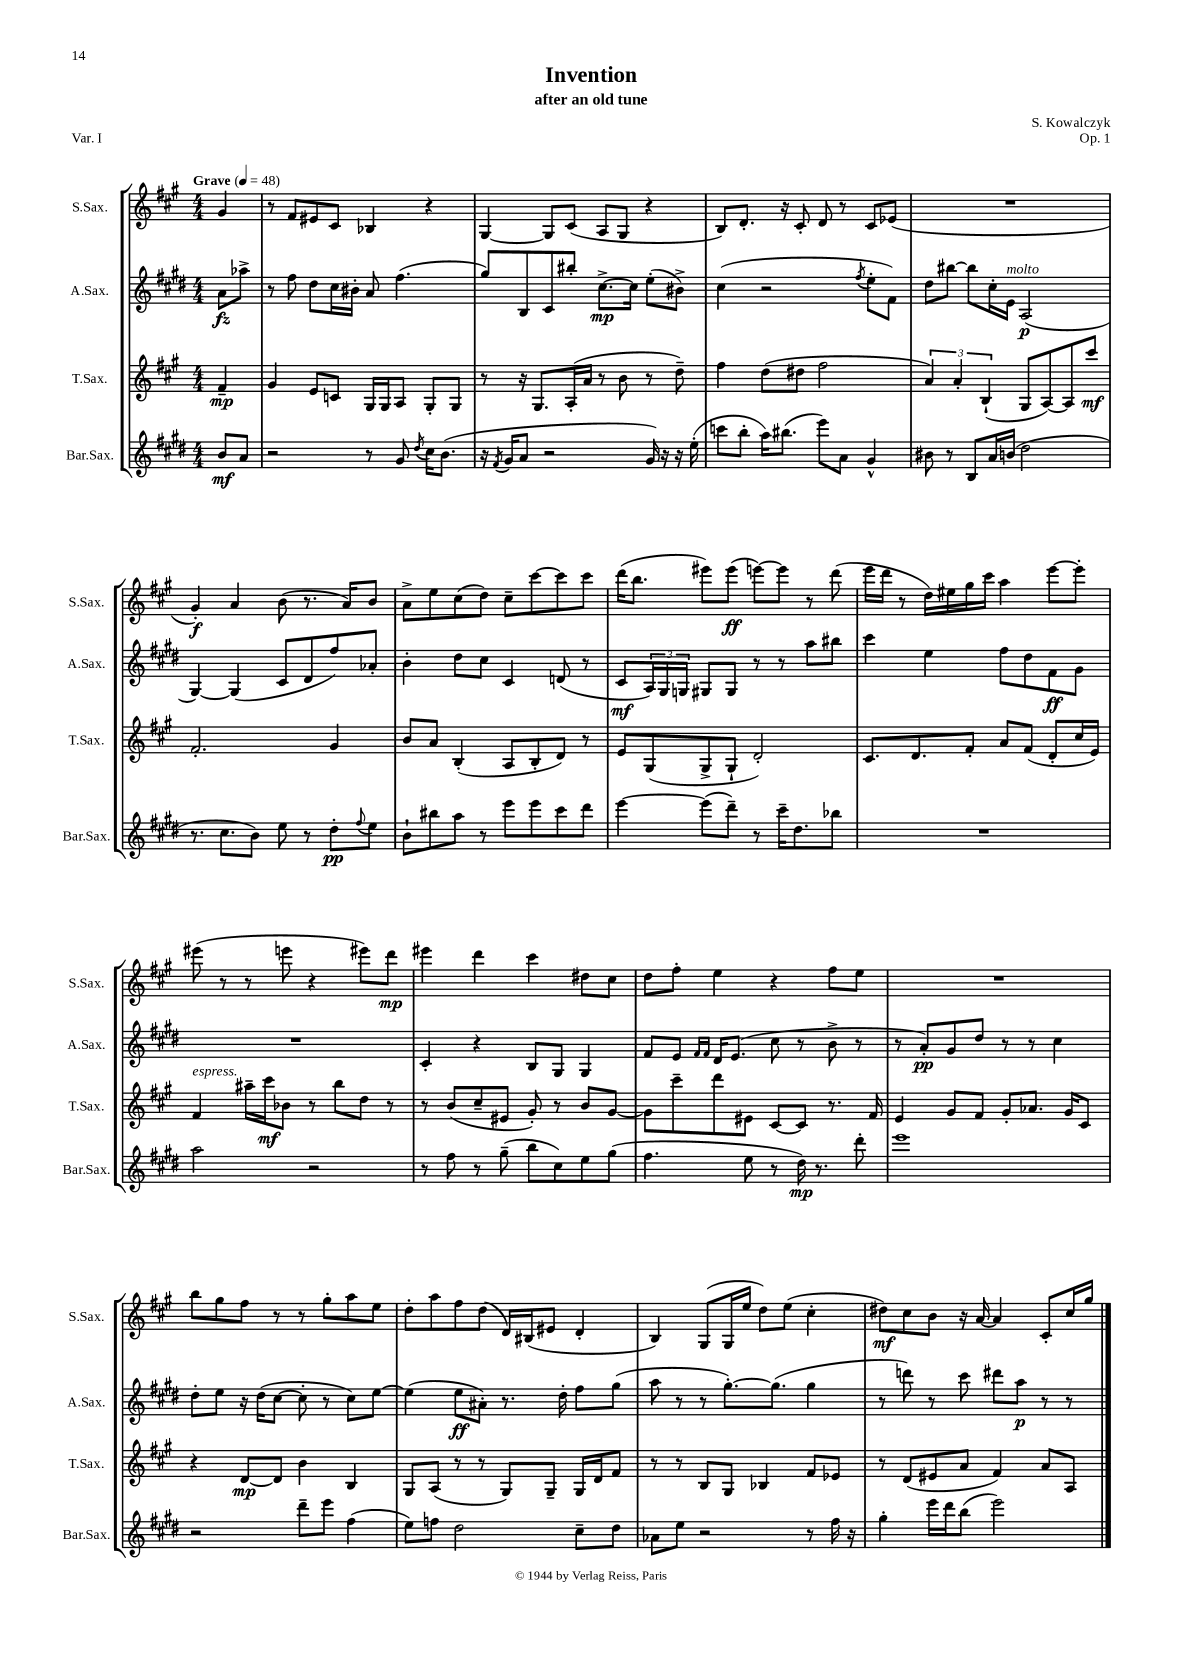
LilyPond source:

\header { title = "Invention" composer = "S. Kowalczyk" subtitle = "after an old tune" opus = "Op. 1" piece = "Var. I" }
<<
\new StaffGroup <<
\new Staff = "s0" \with { instrumentName = "S.Sax." shortInstrumentName = "S.Sax." } {
    \clef treble \key a \major \numericTimeSignature \time 4/4 \partial 4 \tempo "Grave" 4 = 48
    gis'4 |
    r8 fis'8 eis'8 cis'8 bes4 r4 |
    gis4~ gis8 cis'8( a8 gis8 r4 |
    b8) d'8.-. r16 cis'8-. d'8 r8 cis'8 ees'8( |
    R1 |
    gis'4-.\f) a'4 b'8( r8. a'16) b'8 |
    a'8-> e''8 cis''8( d''8) cis''8-- cis'''8~ cis'''8 cis'''8 |
    d'''16( b''8. eis'''8) eis'''8\ff( e'''8~) e'''8 r8 d'''8( |
    e'''16 d'''16 r8 d''16) eis''16 gis''16 cis'''16 a''4 e'''8~ e'''8-. |
    eis'''8( r8 r8 e'''8 r4 eis'''8) d'''8\mp |
    eis'''4 d'''4 cis'''4 dis''8 cis''8 |
    d''8 fis''8-. e''4 r4 fis''8 e''8 |
    R1 |
    b''8 gis''8 fis''8 r8 r8 gis''8-. a''8 e''8 |
    d''8-. a''8 fis''8 d''8( d'16) bis16( eis'8 d'4-. |
    b4) gis8( gis16 e''16 d''8) e''8( cis''4-. |
    dis''8\mf) cis''8 b'8 r16 a'16~ a'4 cis'8-. cis''16 gis''16 \bar "|." |
}
\new Staff = "s1" \with { instrumentName = "A.Sax." shortInstrumentName = "A.Sax." } {
    \clef treble \key e \major \numericTimeSignature \time 4/4 \partial 4
    a'8\fz aes''8-> |
    r8 fis''8 dis''8 cis''16 bis'16-. a'8 fis''4.( |
    gis''8) b8 cis'8 bis''8-. cis''8.~->\mp cis''16 e''8-.( bis'8->) |
    cis''4( r2 \acciaccatura { fis''8 } e''8-. fis'8) |
    dis''8 bis''8~ bis''8 cis''16-. e'16^\markup { \italic "molto" } a2\p( |
    gis4~) gis4( cis'8 dis'8 fis''8) aes'8-. |
    b'4-. dis''8 cis''8 cis'4 d'8( r8 |
    cis'8\mf \tuplet 3/2 { a16) gis16 g16 } gis8 gis8 r8 r8 a''8 bis''8 |
    cis'''4 e''4 fis''8 dis''8 fis'8\ff gis'8 |
    R1 |
    cis'4-. r4 b8 gis8 gis4 |
    fis'8 e'8 \grace { fis'16 fis'16 } dis'16 e'8.( cis''8 r8 b'8-> r8 |
    r8 a'8-.\pp) gis'8 dis''8 r8 r8 cis''4 |
    dis''8-. e''8 r16 dis''16( cis''8~ cis''8-. r8 cis''8) e''8~ |
    e''4( e''8\ff ais'8-.) r8. dis''16-. fis''8 gis''8( |
    a''8 r8 r8 gis''8.~-.) gis''8.( gis''4 |
    r8 d'''8) r8 cis'''8 dis'''8 a''8\p r8 r8 \bar "|." |
}
\new Staff = "s2" \with { instrumentName = "T.Sax." shortInstrumentName = "T.Sax." } {
    \clef treble \key a \major \numericTimeSignature \time 4/4 \partial 4
    fis'4--\mp |
    gis'4 e'8 c'8 gis16 gis16 a8 gis8-. gis8 |
    r8 r16 gis8. a16-.( a'16 r8 b'8 r8 d''8--) |
    fis''4 d''8( dis''8 fis''2 |
    \tuplet 3/2 { a'4) a'4-. b4-!( } gis8 a8~) a8 cis'''8\mf |
    fis'2.-. gis'4 |
    b'8 a'8 b4-.( a8 b8-. d'8) r8 |
    e'8 gis8( gis8-> gis8-! d'2-.) |
    cis'8. d'8. fis'8-. a'8 fis'8( d'8-. cis''16 e'16) |
    fis'4^\markup { \italic "espress." } ais''16-- cis'''16\mf bes'8 r8 b''8 d''8 r8 |
    r8 b'8( cis''8-- eis'8 gis'8-.) r8 b'8 gis'8~ |
    gis'8 cis'''8-- d'''8 eis'8 cis'8~ cis'8 r8. fis'16 |
    e'4 gis'8 fis'8 gis'8-. aes'8. gis'16 cis'8 |
    r4 d'8~\mp d'8 b'4 b4 |
    gis8 a8( r8 r8 gis8) gis8-- gis16 d'16 fis'8 |
    r8 r8 b8 gis8 bes4 fis'8 ees'8 |
    r8 d'8( eis'8 a'8 fis'4) a'8 a8 \bar "|." |
}
\new Staff = "s3" \with { instrumentName = "Bar.Sax." shortInstrumentName = "Bar.Sax." } {
    \clef treble \key e \major \numericTimeSignature \time 4/4 \partial 4
    b'8\mf a'8 |
    r2 r8 gis'8 \acciaccatura { dis''8 } cis''16 b'8.( |
    r16 \acciaccatura { fis'8 } gis'16 a'8 r2 gis'16) r16 r16 e''16-.( |
    c'''8 b''8-. a''16) bis''8.( e'''8) a'8 gis'4-^ |
    bis'8 r8 b8 a'16 b'16( dis''2 |
    r8. cis''8. b'8) e''8 r8 dis''8-.\pp \appoggiatura { fis''8 } e''8 |
    b'8-! bis''8 a''8 r8 e'''8 e'''8 cis'''8 dis'''8 |
    e'''4~ e'''8( dis'''8--) r8 cis'''16-- dis''8. bes''8 |
    R1 |
    a''2 r2 |
    r8 fis''8 r8 gis''8--( b''8 cis''8) e''8 gis''8( |
    fis''4. e''8 r8 dis''16\mp) r8. dis'''8-. |
    e'''1 |
    r2 dis'''8-- e'''8 fis''4( |
    e''8) f''8 dis''2 cis''8-- dis''8 |
    aes'8 e''8 r2 r8 fis''16 r16 |
    gis''4-. e'''16 dis'''16 b''8( e'''2) \bar "|." |
}
>>
>>
\layout { \context { \Score \remove "Bar_number_engraver" } }
